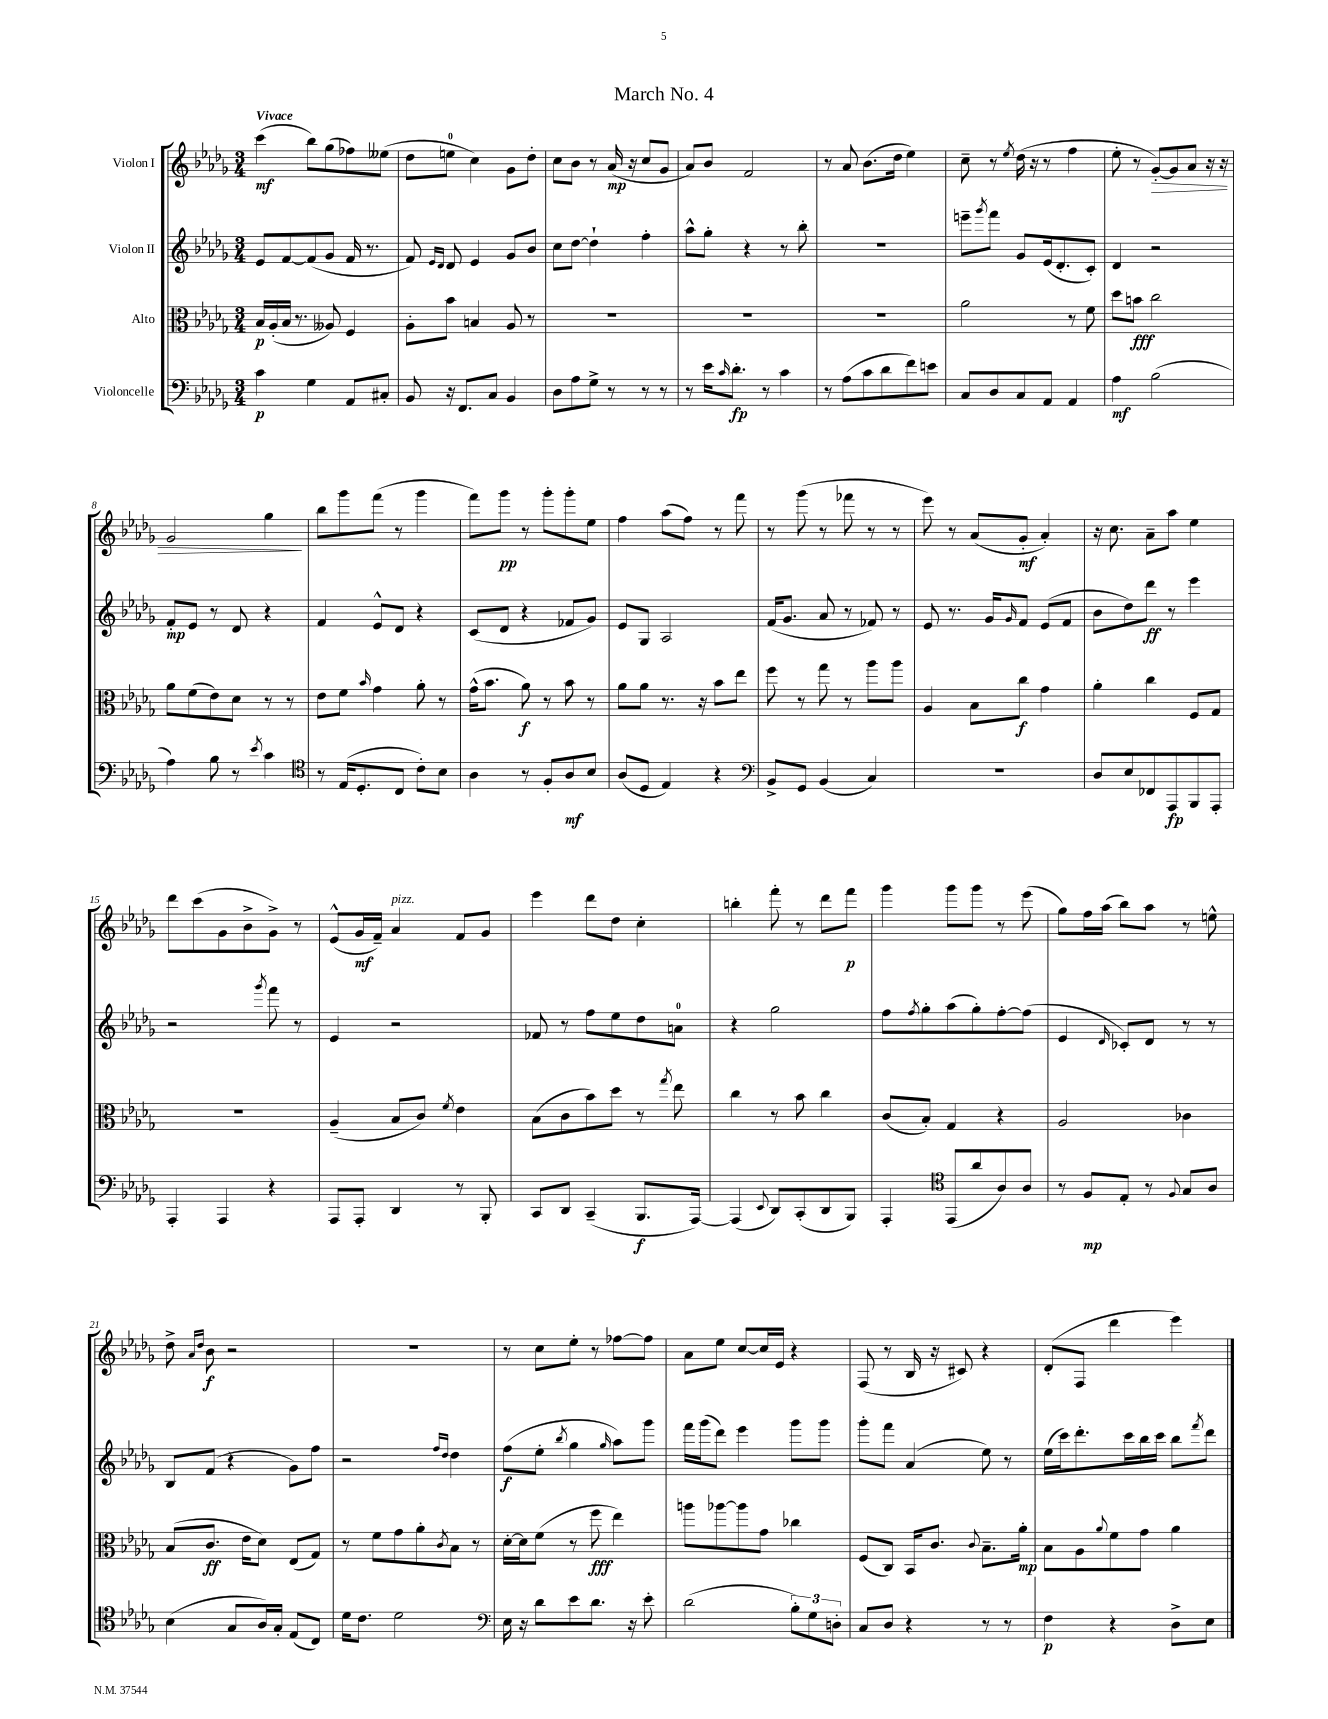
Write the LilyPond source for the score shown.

\header { title = "March No. 4" }
<<
\new StaffGroup <<
\new Staff = "s0" \with { instrumentName = "Violon I" } {
    \clef treble \key des \major \numericTimeSignature \time 3/4 \tempo "Vivace"
    c'''4\mf( bes''8) ges''8( fes''8) eeses''8( |
    des''8 e''8-0 c''4) ges'8 des''8-. |
    c''8 bes'8 r8 aes'16\mp( r16 c''8 ges'8 |
    aes'8) bes'8 f'2 |
    r8 aes'8 bes'8.( des''16 ees''4) |
    c''8-- r8 \acciaccatura { ees''8 } des''16( r16 r8 f''4 |
    ees''8-. r8 ges'8~-.\>) ges'8 aes'8 r16 r16 |
    ges'2 ges''4\! |
    bes''8 ges'''8 f'''8( r8 ges'''4 |
    f'''8) ges'''8\pp r8 ges'''8-. ges'''8-. ees''8 |
    f''4 aes''8( f''8) r8 f'''8 |
    r8 ges'''8( r8 fes'''8 r8 r8 |
    ees'''8) r8 aes'8( ges'8-.\mf aes'4-.) |
    r16 c''8. aes'8-- aes''8 ees''4 |
    des'''8 c'''8( ges'8 bes'8-> ges'8->) r8 |
    ees'8-^( ges'16\mf f'16--) aes'4^\markup { \italic "pizz." } f'8 ges'8 |
    ees'''4 des'''8 des''8 c''4-. |
    b''4-. f'''8-. r8 des'''8 f'''8\p |
    ges'''4 ges'''8 ges'''8 r8 ees'''8( |
    ges''8) f''16 aes''16( bes''8) aes''8 r8 e''8-^ |
    des''8-> \grace { aes'16 des''16 } bes'8\f r2 |
    R2. |
    r8 c''8 ees''8-. r8 fes''8~ fes''8 |
    aes'8 ees''8 c''8~ c''16 ees'16 r4 |
    f8( r8 bes16 r16 cis'8) r4 |
    des'8-.( f8 des'''4 ees'''4) \bar "|." |
}
\new Staff = "s1" \with { instrumentName = "Violon II" } {
    \clef treble \key des \major \numericTimeSignature \time 3/4
    ees'8 f'8~ f'8( ges'8 f'16 r8. |
    f'8) \grace { ees'16 des'16 } des'8 ees'4 ges'8 bes'8 |
    c''8 des''8~ des''4-! f''4-. |
    aes''8-^ ges''8-. r4 r8 bes''8-. |
    R2. |
    e'''8-- \acciaccatura { ges'''8 } f'''8 ges'8 ees'16( des'8.-. c'8-.) |
    des'4 r2 |
    f'8-.\mp ees'8 r8 des'8 r4 |
    f'4 ees'8-^ des'8 r4 |
    c'8( des'8 r4 fes'8 ges'8) |
    ees'8 ges8 aes2 |
    f'16( ges'8. aes'8 r8 fes'8) r8 |
    ees'8 r8. ges'16 \grace { ges'16 } f'8 ees'8( f'8 |
    bes'8 des''8) des'''8\ff r8 ees'''4 |
    r2 \acciaccatura { ges'''8 } f'''8 r8 |
    ees'4 r2 |
    fes'8 r8 f''8 ees''8 des''8 a'8-0 |
    r4 ges''2 |
    f''8 \acciaccatura { f''8 } ges''8-. aes''8( ges''8-.) f''8~-. f''8( |
    ees'4 \grace { des'16 } ces'8-.) des'8 r8 r8 |
    bes8 f'8( r4 ges'8) f''8 |
    r2 \grace { f''16 des''16 } des''4 |
    f''8\f( ees''8-. \acciaccatura { bes''8 } ges''4 \grace { ges''16 } aes''8) ges'''8 |
    f'''16 ges'''16( des'''8) ees'''4 ges'''8 ges'''8 |
    ges'''8-. f'''8 aes'4( ees''8) r8 |
    ees''16( c'''16) des'''8.-. c'''16 bes''16 c'''16 bes''8 \acciaccatura { f'''8 } des'''8 \bar "|." |
}
\new Staff = "s2" \with { instrumentName = "Alto" } {
    \clef alto \key des \major \numericTimeSignature \time 3/4
    bes16\p aes16-.( bes16 r8. aeses8) f4 |
    aes8-. bes'8 b4 aes8 r8 |
    R2. |
    R2. |
    R2. |
    aes'2 r8 f'8 |
    des''8 b'8\fff c''2 |
    aes'8 f'8( ees'8) des'8 r8 r8 |
    ees'8 f'8 \grace { bes'16 } ges'4 aes'8-. r8 |
    ges'16-^( bes'8. aes'8\f) r8 bes'8 r8 |
    aes'8 aes'8 r8. r16 bes'8 ees''8 |
    f''8 r8 ges''8 r8 aes''8 aes''8 |
    aes4 bes8 c''8\f ges'4 |
    aes'4-. c''4 f8 ges8 |
    R2. |
    aes4--( bes8 c'8) \acciaccatura { f'8 } ees'4 |
    bes8( c'8 bes'8) des''8 r8 \acciaccatura { ges''8 } ees''8 |
    c''4 r8 bes'8 c''4 |
    c'8( bes8-.) ges4 r4 |
    aes2 ces'4 |
    bes8( c'8.\ff ees'16 des'8) ees8( ges8) |
    r8 f'8 ges'8 aes'8-. \acciaccatura { c'8 } bes8 r8 |
    des'16~-. des'16 f'8( r8 f''8\fff ees''4) |
    a''8 aes''8~ aes''8 ges'8 ces''4 |
    f8( c8) bes,16 c'8. \appoggiatura { c'8 } bes8.-- aes'16-.\mp |
    bes8 aes8 \appoggiatura { aes'8 } f'8 ges'8 aes'4 \bar "|." |
}
\new Staff = "s3" \with { instrumentName = "Violoncelle" } {
    \clef bass \key des \major \numericTimeSignature \time 3/4
    c'4\p ges4 aes,8 cis8-. |
    bes,8 r16 f,8. c8 bes,4 |
    des8 aes8 ges8-> r8 r8 r8 |
    r8 ees'16 \grace { c'16 } des'8.-.\fp r8 c'4 |
    r8 aes8( c'8 des'8 f'8) e'8 |
    c8 des8 c8 aes,8 aes,4 |
    aes4\mf bes2( |
    aes4) bes8 r8 \acciaccatura { ees'8 } c'4 |
    \clef tenor r8 ees16( des8.-. c8 c'8-.) bes8 |
    aes4 r8 f8-. aes8\mf bes8 |
    aes8( des8 ees4) r4 |
    \clef bass bes,8-> ges,8 bes,4( c4) |
    R2. |
    des8 ees8 fes,8 aes,,8\fp bes,,8 aes,,8-. |
    aes,,4-. aes,,4 r4 |
    aes,,8 aes,,8-. des,4 r8 bes,,8-. |
    c,8 des,8 c,4--( bes,,8.\f aes,,16~) |
    aes,,4( \appoggiatura { ees,8 } des,8) c,8-.( des,8 bes,,8) |
    aes,,4-. \clef tenor ees,8( aes'8 aes8) aes8 |
    r8 f8\mp ees8-. r8 \appoggiatura { f8 } ges8 aes8 |
    bes4( ges8 aes16) ges16-. ees8( c8) |
    des'16 c'8. des'2 |
    \clef bass ees16 r16 des'8 ees'8 des'8. r16 ees'8-. |
    des'2( \tuplet 3/2 { bes8-.) ges8 d8-. } |
    c8 des8 r4 r8 r8 |
    f4\p r4 des8-> ees8 \bar "|." |
}
>>
>>
